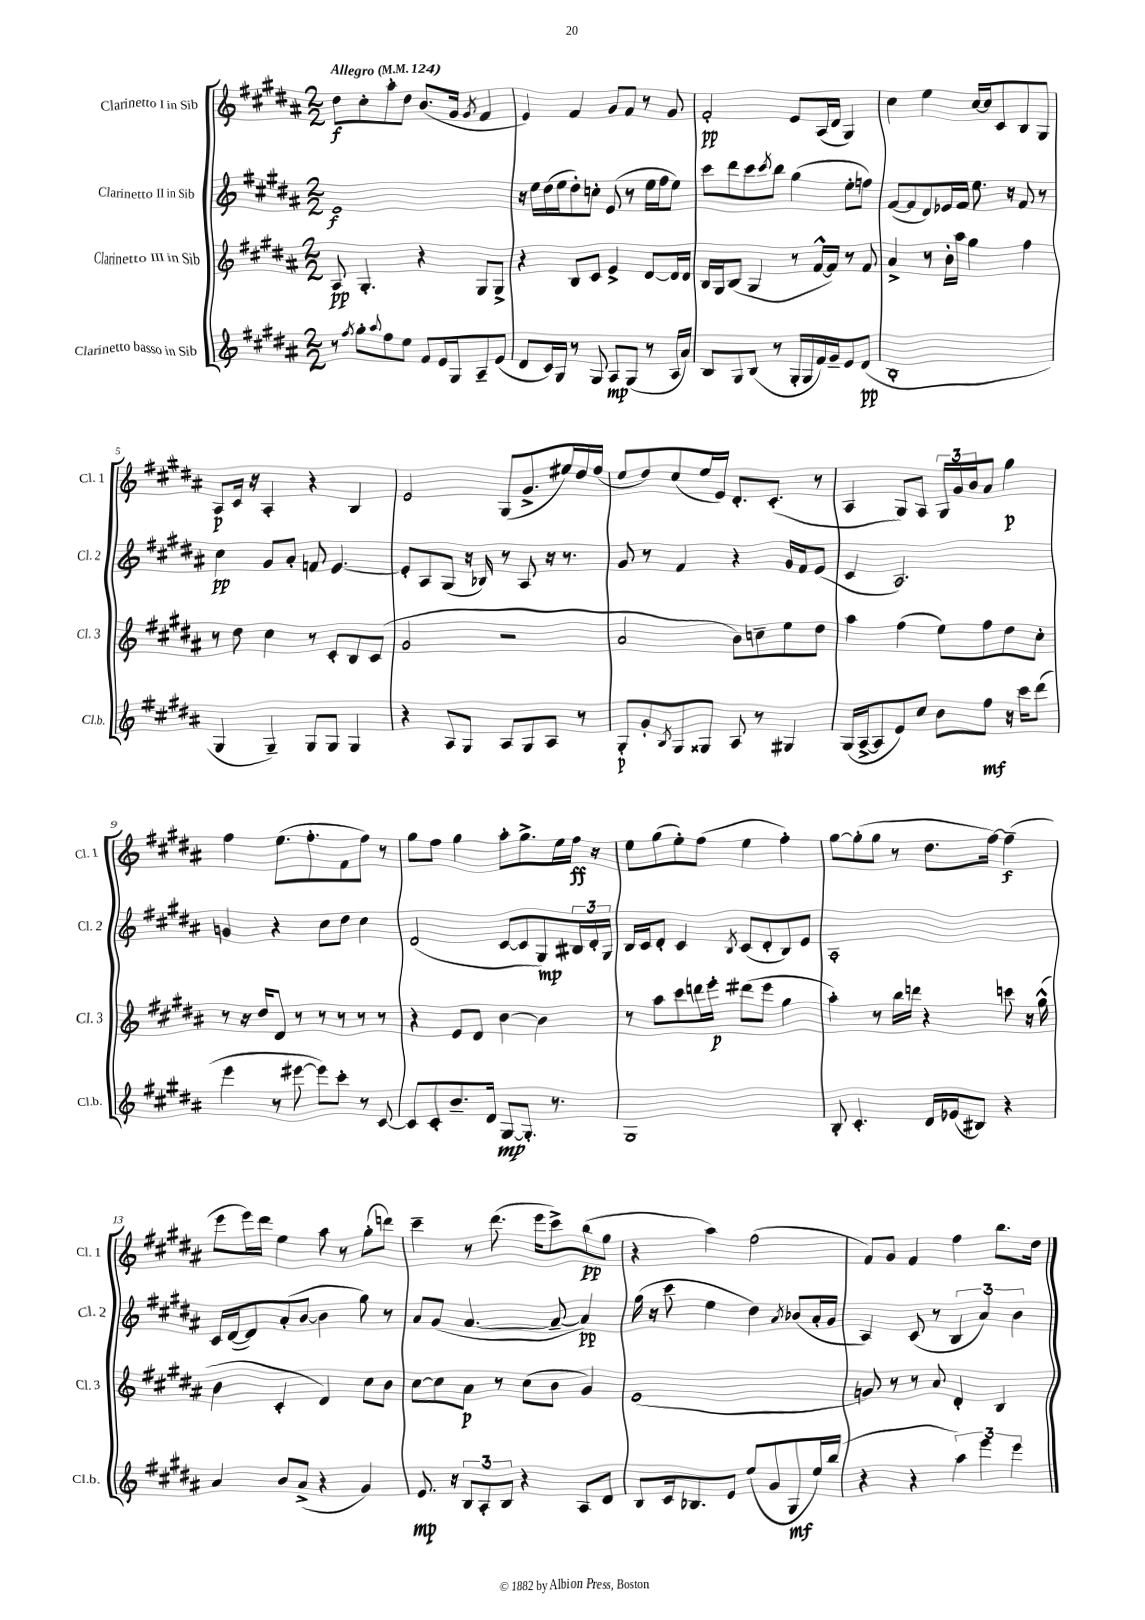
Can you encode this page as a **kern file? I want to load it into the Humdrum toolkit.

**kern	**dynam	**kern	**dynam	**kern	**dynam	**kern	**dynam
*part4	*part4	*part3	*part3	*part2	*part2	*part1	*part1
*staff4	*staff4	*staff3	*staff3	*staff2	*staff2	*staff1	*staff1
*I"Clarinetto basso in Sib	*	*I"Clarinetto III in Sib	*	*I"Clarinetto II in Sib	*	*I"Clarinetto I in Sib	*
*I'Cl.b.	*	*I'Cl. 3	*	*I'Cl. 2	*	*I'Cl. 1	*
*clefG2	*	*clefG2	*	*clefG2	*	*clefG2	*
*k[f#c#g#d#a#]	*	*k[f#c#g#d#a#]	*	*k[f#c#g#d#a#]	*	*k[f#c#g#d#a#]	*
*M2/2	*	*M2/2	*	*M2/2	*	*M2/2	*
*MM124	*	*MM124	*	*MM124	*	*MM124	*
=1	=1	=1	=1	=1	=1	=1	=1
!	!	!	!	!	!	!LO:TX:a:B:t=Allegro	!
8r	.	8A#/	pp	1e	f	8dd#\L	f
8qff#/	.	.	.	.	.	.	.
8gg#'\L	.	4.G#'/	.	.	.	8cc#'\	.
8qqaa#/	.	.	.	.	.	.	.
8ff#\	.	.	.	.	.	8aa#'\	.
8ee\J	.	.	.	.	.	8dd#\J	.
8f#/L	.	4r	.	.	.	(8.b/L	.
16e/L	.	.	.	.	.	.	.
16G#/J	.	.	.	.	.	16g#/Jk	.
.	.	.	.	.	.	8qg#/	.
8A#~/	.	8G#/L	.	.	.	4f#/	.
(8e/J	.	8G#^/J	.	.	.	.	.
=2	=2	=2	=2	=2	=2	=2	=2
8d#/L	.	4r	.	16r	.	4e/)	.
.	.	.	.	16ee\LL	.	.	.
16c#/L)	.	.	.	(16dd#\	.	.	.
16G#/JJ	.	.	.	16ee\J	.	.	.
8r	.	8B/L	.	8dd#'\)	.	4f#/	.
8G#/	.	8c#/J	.	8ccn'\J	.	.	.
8A#/L	mp	4e^/	.	(8e/	.	8g#/L	.
(8G#/J	.	.	.	8r	.	8f#/J	.
8r	.	[8d#/L	.	16ee\LL	.	8r	.
.	.	.	.	16ff#\J	.	.	.
16A#/LL	.	16d#/L]	.	8ee\J)	.	8g#/	.
16a#/JJ)	.	16d#/JJ	.	.	.	.	.
=3	=3	=3	=3	=3	=3	=3	=3
8B/L	.	16B/LL	.	8ccc#\L	.	2f#'/	pp
.	.	16G#/J	.	.	.	.	.
8G#/	.	(8B/J	.	8ddd#\	.	.	.
(8B/J	.	4G#/	.	8ccc#\	.	.	.
.	.	.	.	8qccc#/	.	.	.
8r	.	.	.	8bb\J	.	.	.
16G#'/LL	.	8r	.	(4gg#\	.	8e/L	.
16G#/	.	.	.	.	.	.	.
16f#/)	.	[16f#^^/LL	.	.	.	(16A#/L	.
16g#~/J	.	16f#/JJ])	.	.	.	16d#/JJ	.
8e/	.	8r	.	8ee'\L	.	4G#/)	.
(8d#/J	pp	8f#/	.	8ffn\J)	.	.	.
=4	=4	=4	=4	=4	=4	=4	=4
1B'	.	4a#^/	.	([8f#/L	.	4cc#\	.
.	.	.	.	8f#/]	.	.	.
.	.	8r	.	8d#/)	.	4ee\	.
.	.	16b'\LL	.	16e-X/L	.	.	.
.	.	16aa#\JJ	.	16f#/JJ	.	.	.
.	.	4gg#\	.	8.ee\	.	[16cc#/LL	.
.	.	.	.	.	.	16cc#/J]	.
.	.	.	.	.	.	8c#/	.
.	.	.	.	16r	.	.	.
.	.	4ff#\	.	8f#/	.	8B/	.
.	.	.	.	8r	.	8G#/J	.
!!LO:LB:g=z
=5	=5	=5	=5	=5	=5	=5	=5
4G#/	.	8r	.	4cc#\	pp	8A#/L	p
.	.	8dd#\	.	.	.	16c#/Jk	.
.	.	.	.	.	.	16r	.
4G#~/)	.	4cc#\	.	8g#/L	.	4A#'/	.
.	.	.	.	8a#'/J	.	.	.
8G#/L	.	8r	.	8fn/	.	4r	.
8G#/J	.	8c#'/L	.	[4.e/	.	.	.
4G#/	.	8B/	.	.	.	4B/	.
.	.	(8c#/J	.	.	.	.	.
=6	=6	=6	=6	=6	=6	=6	=6
4r	.	2g#/	.	8e'/L]	.	2e/	.
.	.	.	.	8A#/	.	.	.
8A#/L	.	.	.	(8G#/J	.	.	.
8G#/J	.	.	.	16r	.	.	.
.	.	.	.	16B-X/)	.	.	.
8A#/L	.	2r	.	8r	.	(8G#/L	.
8G#/	.	.	.	8A#/	.	8.g#^/	.
8A#/J	.	.	.	16r	.	.	.
.	.	.	.	8.r	.	16ee#X/L)	.
8r	.	.	.	.	.	16dd#/	.
.	.	.	.	.	.	(16ff#/JJ	.
=7	=7	=7	=7	=7	=7	=7	=7
8G#'/L	p	2a#/	.	8g#/	.	8ee/L	.
8g#'/	.	.	.	8r	.	8dd#/)	.
8qB/	.	.	.	.	.	.	.
8G#/	.	.	.	4f#/	.	(8cc#/	.
8G##X/J	.	.	.	.	.	16ee/L	.
.	.	.	.	.	.	16e/JJ)	.
8A#/	.	8b\L)	.	4r	.	8.d#'/L	.
8r	.	8ccn~\	.	.	.	.	.
.	.	.	.	.	.	(8.c#'/J	.
4G#X/	.	8ee\	.	16g#/LL	.	.	.
.	.	.	.	16f#/J	.	.	.
.	.	8dd#\J	.	(8e/J	.	8r	.
=8	=8	=8	=8	=8	=8	=8	=8
(16G#/LL	.	4aa#\	.	4c#/	.	4A#/	.
[16A#^/J	.	.	.	.	.	.	.
8A#/]	.	.	.	.	.	.	.
8e/)	.	(4ff#\	.	2.A#/)	.	8G#/L)	.
8cc#/J	.	.	.	.	.	8A#/J	.
8b\L	.	8ee\L)	.	.	.	24G#/LL	.
.	.	.	.	.	.	24g#/	.
.	.	.	.	.	.	24b/J	.
8ff#\J	mf	8ff#\	.	.	.	8a#/J	.
16r	.	8dd#\	.	.	.	4gg#\	p
16ccc#\KL	.	.	.	.	.	.	.
(8ddd#\J	.	8cc#'\J	.	.	.	.	.
!!LO:LB:g=z
=9	=9	=9	=9	=9	=9	=9	=9
4eee\	.	8r	.	4gn/	.	4ff#\	.
.	.	16r	.	.	.	.	.
.	.	16dd#/KL	.	.	.	.	.
8r	.	8d#/J	.	4r	.	(8.ee\L	.
[8eee#X\	.	8r	.	.	.	.	.
.	.	.	.	.	.	8.ff#'\	.
8eee#\L])	.	8r	.	8cc#\L	.	.	.
8ccc#'\J	.	8r	.	8dd#\J	.	8f#\	.
8r	.	8r	.	4cc#\	.	8ff#\J)	.
[8c#/	.	8r	.	.	.	8r	.
=10	=10	=10	=10	=10	=10	=10	=10
8c#/L]	.	4r	.	(2d#/	.	8gg#\L	.
8c#'/	.	.	.	.	.	8ff#\J	.
8.b~/	.	8e/L	.	.	.	4gg#\	.
.	.	8d#/J	.	.	.	.	.
16d#/Jk	.	.	.	.	.	.	.
[8G#/L	mp	[4b\	.	[8c#/L	.	8aa#'\L	.
8.G#'/J]	.	.	.	8c#/]	.	8.gg#^\	.
.	.	4b\]	.	8G#/)	mp	.	.
8.r	.	.	.	.	.	16ee\L	.
.	.	.	.	24B#X/L	.	16ff#\JJ	ff
.	.	.	.	24d#'/	.	.	.
.	.	.	.	.	.	16r	.
.	.	.	.	24G#/JJ	.	.	.
=11	=11	=11	=11	=11	=11	=11	=11
1G#	.	8r	.	16B/LL	.	8ee\L	.
.	.	.	.	16c#/J	.	.	.
.	.	8aa#\L	.	8d#'/J	.	(8gg#\	.
.	.	8ccc#\	.	4c#/	.	8ee'\)	.
.	.	16dddn\L	.	.	.	(8ff#\J	.
.	.	16eee'\JJ	p	.	.	.	.
.	.	.	.	8qB/	.	.	.
.	.	(8ddd#X\L	.	(8c#/L	.	4ee\	.
.	.	8eee\J	.	8d#'/	.	.	.
.	.	4gg#\	.	8B/)	.	4ff#'\)	.
.	.	.	.	8e/J	.	.	.
=12	=12	=12	=12	=12	=12	=12	=12
8B'/	.	4aa#'\)	.	1A#'	.	[8gg#\L	.
4.c#'/	.	.	.	.	.	(8gg#'\]	.
.	.	8r	.	.	.	8gg#\J	.
.	.	16bb\LL	.	.	.	8r	.
.	.	16dddn\JJ	.	.	.	.	.
16d#/LL	.	4r	.	.	.	8.dd#\L	.
(16e-X/J	.	.	.	.	.	.	.
8B#X/J)	.	.	.	.	.	.	.
.	.	.	.	.	.	[16ff#\Jk)	.
4r	.	8cccn\	.	.	.	(4ff#~\]	f
.	.	16r	.	.	.	.	.
.	.	(16gg#^^\	.	.	.	.	.
!!LO:LB:g=z
=13	=13	=13	=13	=13	=13	=13	=13
4a#/	.	4b\	.	16c#/LL	.	8eee\L	.
.	.	.	.	([16d#/J	.	.	.
.	.	.	.	8d#/])	.	16eee\L)	.
.	.	.	.	.	.	16ddd#\JJ	.
8b/L	.	4c#'/	.	(8a#'/	.	4ee\	.
(8a#^/J	.	.	.	[8b/J	.	.	.
4r	.	4d#/)	.	4b\]	.	8aa#\	.
.	.	.	.	.	.	8r	.
4g#/)	.	8cc#\L	.	8gg#\)	.	(8gg#'\L	.
.	.	8b\J	.	8r	.	8dddn\J)	.
=14	=14	=14	=14	=14	=14	=14	=14
8.e/	mp	[8cc#\L	.	8a#/L	.	4ccc#~\	.
.	.	8cc#\]	.	(8g#/J	.	.	.
16r	.	.	.	.	.	.	.
12B/L	.	8a#\J	p	[4.a#/	.	8r	.
12A#'/	.	.	.	.	.	.	.
.	.	8r	.	.	.	(8.ddd#\	.
12B/J	.	.	.	.	.	.	.
4r	.	(8cc#\L	.	.	.	.	.
.	.	.	.	.	.	16eee\KL	.
.	.	8b\J	.	8a#~/_	.	8ccc#^\)	.
8A#/L	.	4g#/)	.	4a#/])	pp	(8bb\	pp
8d#/J	.	.	.	.	.	8gg#\J	.
=15	=15	=15	=15	=15	=15	=15	=15
8B/L	.	(1e	.	(16gg#\	.	4r	.
.	.	.	.	16r	.	.	.
16c#/k	.	.	.	8ccc#\	.	.	.
8.B-X/	.	.	.	.	.	.	.
.	.	.	.	4ee\	.	4aa#\)	.
8e/J	.	.	.	.	.	.	.
(8ee/L	.	.	.	4dd#\)	.	(2ff#\	.
8g#/	.	.	.	.	.	.	.
.	.	.	.	8qa#/	.	.	.
8G#/	mf	.	.	(8b-X/L	.	.	.
16ee/L)	.	.	.	16a#'/L	.	.	.
(16bb/JJ	.	.	.	16g#/JJ	.	.	.
=16	=16	=16	=16	=16	=16	=16	=16
4r	.	8gn/)	.	4A#/)	.	8f#/L)	.
.	.	8r	.	.	.	8g#/J	.
4r	.	8r	.	(8c#/	.	4f#/	.
.	.	8a#/	.	8r	.	.	.
6aa#\)	.	4d#'/	.	6B/	.	4ff#\	.
6eee\	.	.	.	6a#/)	.	.	.
.	.	4B/	.	.	.	8.bb\L	.
6eee\	.	.	.	6b\	.	.	.
.	.	.	.	.	.	16dd#\Jk	.
==	==	==	==	==	==	==	==
*-	*-	*-	*-	*-	*-	*-	*-
